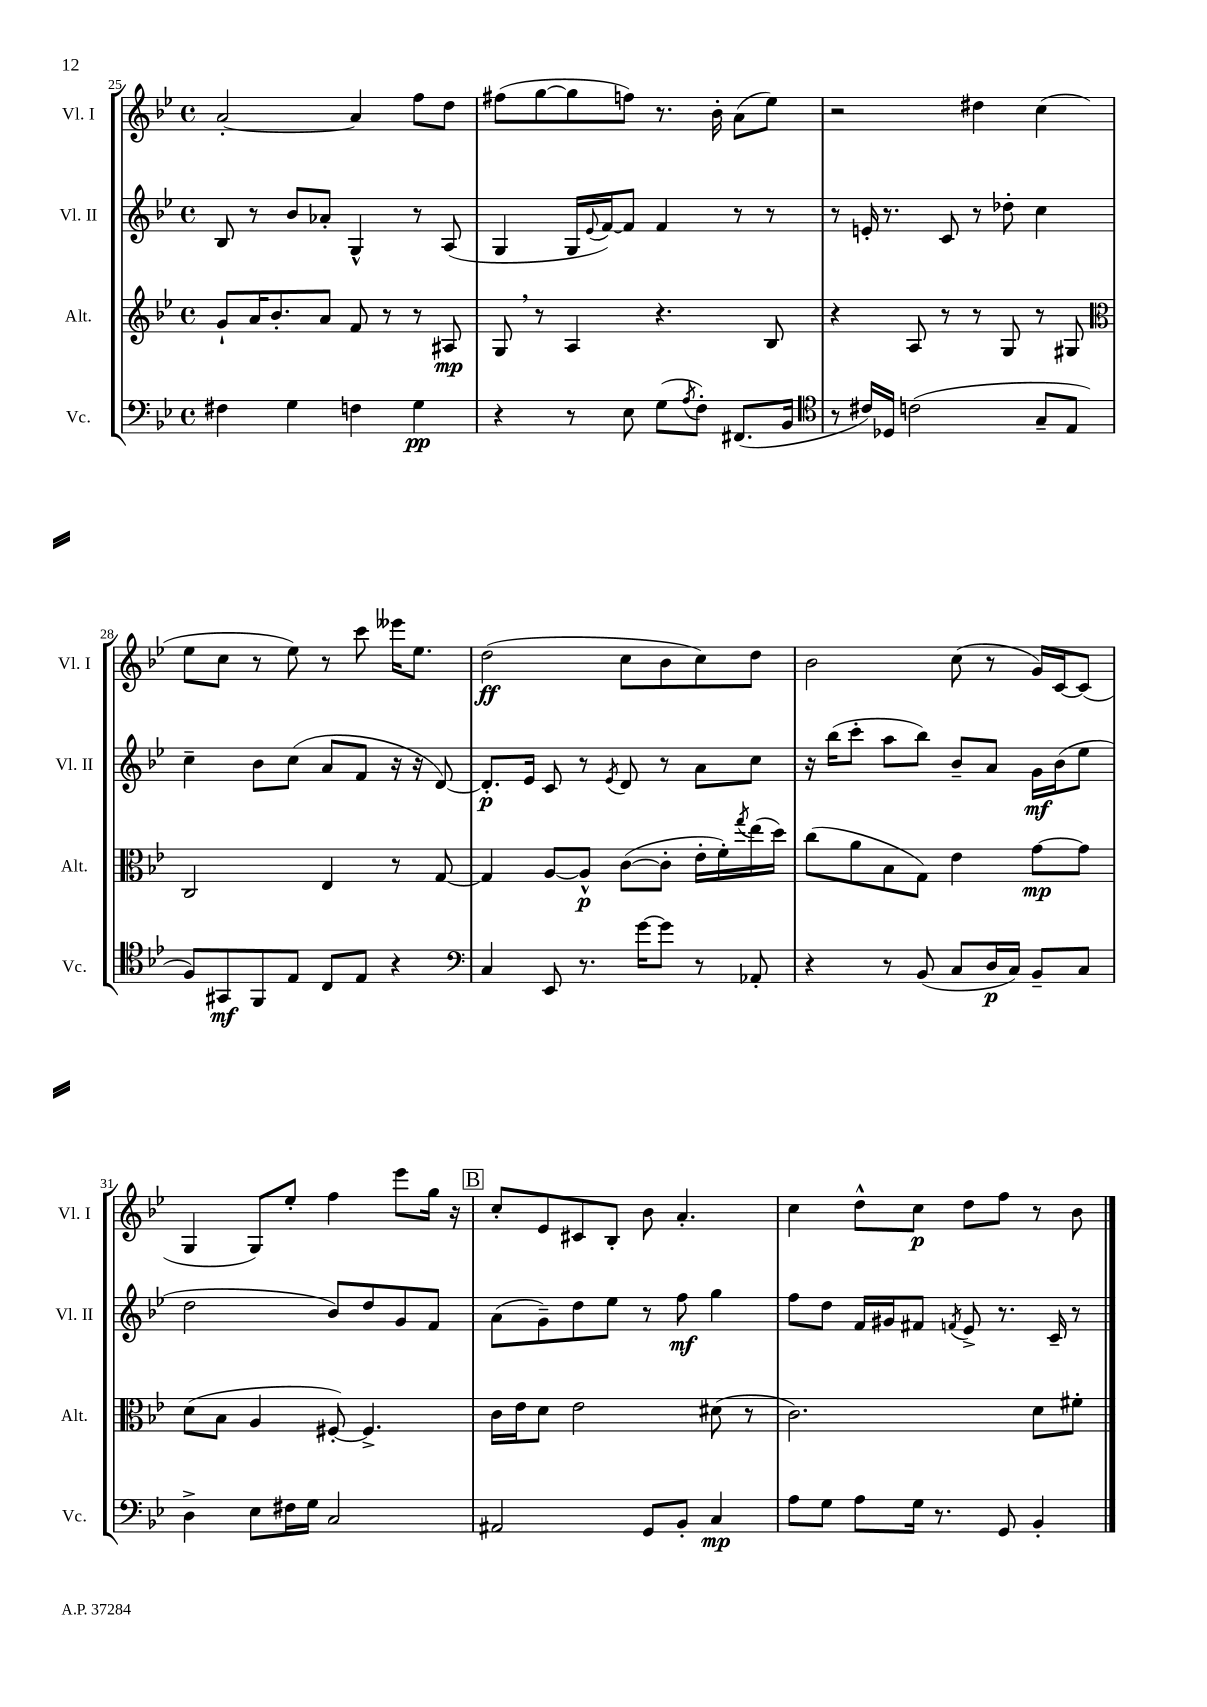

**kern	**dynam	**kern	**dynam	**kern	**dynam	**kern	**dynam
*part4	*part4	*part3	*part3	*part2	*part2	*part1	*part1
*staff4	*staff4	*staff3	*staff3	*staff2	*staff2	*staff1	*staff1
*I"Vc.	*	*I"Alt.	*	*I"Vl. II	*	*I"Vl. I	*
*I'Vc.	*	*I'Alt.	*	*I'Vl. II	*	*I'Vl. I	*
*clefF4	*	*clefG2	*	*clefG2	*	*clefG2	*
*k[b-e-]	*	*k[b-e-]	*	*k[b-e-]	*	*k[b-e-]	*
*M4/4	*	*M4/4	*	*M4/4	*	*M4/4	*
*met(c)	*	*met(c)	*	*met(c)	*	*met(c)	*
=25	=25	=25	=25	=25	=25	=25	=25
4F#X\	.	8g`/L	.	8B-/	.	[2a'/	.
.	.	16a/K	.	8r	.	.	.
.	.	8.b-'/	.	.	.	.	.
4G\	.	.	.	8b-/L	.	.	.
.	.	8a/J	.	8a-X'/J	.	.	.
4Fn\	.	8f/	.	4G^^/	.	4a/]	.
.	.	8r	.	.	.	.	.
4G\	pp	8r	.	8r	.	8ff\L	.
.	.	8A#X/	mp	(8A/	.	8dd\J	.
=26	=26	=26	=26	=26	=26	=26	=26
4r	.	8G,/	.	4G/	.	(8ff#X\L	.
.	.	8r	.	.	.	[8gg\	.
8r	.	4A/	.	16G/LL	.	8gg\]	.
.	.	.	.	8qqe-/	.	.	.
.	.	.	.	[16f/J)	.	.	.
8E-\	.	.	.	8f/J]	.	8ffn\J)	.
(8G\L	.	4.r	.	4f/	.	8.r	.
8qA/	.	.	.	.	.	.	.
8F'\J)	.	.	.	.	.	.	.
.	.	.	.	.	.	16b-'\	.
(8.FF#X/L	.	.	.	8r	.	(8a\L	.
.	.	8B-/	.	8r	.	8ee-\J)	.
16BB-/Jk	.	.	.	.	.	.	.
=27	=27	=27	=27	=27	=27	=27	=27
*clefC4	*	*	*	*	*	*	*
8r	.	4r	.	8r	.	2r	.
16c#X/LL)	.	.	.	16en'/	.	.	.
16D-X/JJ	.	.	.	8.r	.	.	.
(2cn\	.	8A/	.	.	.	.	.
.	.	8r	.	8c/	.	.	.
.	.	8r	.	8r	.	4dd#X\	.
.	.	8G/	.	8dd-X'\	.	.	.
8G~/L	.	8r	.	4cc\	.	(4cc\	.
8E-/J	.	8G#X/	.	.	.	.	.
!!LO:LB:g=z
=28	=28	=28	=28	=28	=28	=28	=28
*	*	*clefC3	*	*	*	*	*
8F/L)	.	2C/	.	4cc~\	.	8ee-\L	.
8GG#X/	mf	.	.	.	.	8cc\J	.
8FF/	.	.	.	8b-\L	.	8r	.
8E-/J	.	.	.	(8cc\J	.	8ee-\)	.
8C/L	.	4E-/	.	8a/L	.	8r	.
8E-/J	.	.	.	8f/J	.	8ccc\	.
4r	.	8r	.	16r	.	16eee--X\KL	.
.	.	.	.	16r	.	8.ee-\J	.
.	.	[8G/	.	[8d/)	.	.	.
=29	=29	=29	=29	=29	=29	=29	=29
*clefF4	*	*	*	*	*	*	*
4C/	.	4G/]	.	8.d'/L]	p	(2dd\	ff
.	.	.	.	16e-/Jk	.	.	.
8EE-/	.	[8A/L	.	8c/	.	.	.
8.r	.	8A^^/J]	p	8r	.	.	.
.	.	.	.	8qe-/	.	.	.
.	.	([8c\L	.	8d/	.	8cc\L	.
[16g\KL	.	.	.	.	.	.	.
8g\J]	.	8c'\J]	.	8r	.	8b-\	.
8r	.	16e-'\LL	.	8a\L	.	8cc\)	.
.	.	16f'\)	.	.	.	.	.
.	.	8qgg/	.	.	.	.	.
8AA-X'/	.	(16ee-\	.	8cc\J	.	8dd\J	.
.	.	16dd\JJ)	.	.	.	.	.
=30	=30	=30	=30	=30	=30	=30	=30
4r	.	(8cc\L	.	16r	.	2b-\	.
.	.	.	.	(16bb-\KL	.	.	.
.	.	8a\	.	8ccc'\J	.	.	.
8r	.	8B-\	.	8aa\L	.	.	.
(8BB-/	.	8G\J)	.	8bb-\J)	.	.	.
8C/L	.	4e-\	.	8b-~/L	.	(8cc\	.
16D/L	p	.	.	8a/J	.	8r	.
16C/JJ)	.	.	.	.	.	.	.
8BB-~/L	.	[8g\L	mp	16g\LL	mf	16g/LL)	.
.	.	.	.	(16b-\J	.	[16c/J	.
8C/J	.	8g\J]	.	8ee-\J	.	(8c/J]	.
!!LO:LB:g=z
=31	=31	=31	=31	=31	=31	=31	=31
4D^\	.	(8d\L	.	2dd\	.	4G/	.
.	.	8B-\J	.	.	.	.	.
8E-\L	.	4A/	.	.	.	8G/L)	.
16F#X\L	.	.	.	.	.	8ee-'/J	.
16G\JJ	.	.	.	.	.	.	.
2C/	.	[8F#X'/)	.	8b-/L)	.	4ff\	.
.	.	4.F#^/]	.	8dd/	.	.	.
.	.	.	.	8g/	.	8eee-\L	.
.	.	.	.	8f/J	.	16gg\Jk	.
.	.	.	.	.	.	16r	.
!!LO:REH:place=s1:t=B
=32	=32	=32	=32	=32	=32	=32	=32
2AA#X/	.	16c\LL	.	(8a\L	.	8cc'/L	.
.	.	16e-\J	.	.	.	.	.
.	.	8d\J	.	8g~\)	.	8e-/	.
.	.	2e-\	.	8dd\	.	8c#X/	.
.	.	.	.	8ee-\J	.	8B-'/J	.
8GG/L	.	.	.	8r	.	8b-\	.
8BB-'/J	.	.	.	8ff\	mf	4.a'/	.
4C/	mp	(8d#X\	.	4gg\	.	.	.
.	.	8r	.	.	.	.	.
=33	=33	=33	=33	=33	=33	=33	=33
8A\L	.	2.c\)	.	8ff\L	.	4cc\	.
8G\J	.	.	.	8dd\J	.	.	.
8A\L	.	.	.	16f/LL	.	8dd^^\L	.
.	.	.	.	16g#X/J	.	.	.
16G\Jk	.	.	.	8f#X/J	.	8cc\J	p
8.r	.	.	.	.	.	.	.
.	.	.	.	8qfn/	.	.	.
.	.	.	.	8e-^/	.	8dd\L	.
8GG/	.	.	.	8.r	.	8ff\J	.
4BB-'/	.	8d\L	.	.	.	8r	.
.	.	.	.	16c~/	.	.	.
.	.	8f#X'\J	.	8r	.	8b-\	.
==	==	==	==	==	==	==	==
*-	*-	*-	*-	*-	*-	*-	*-
